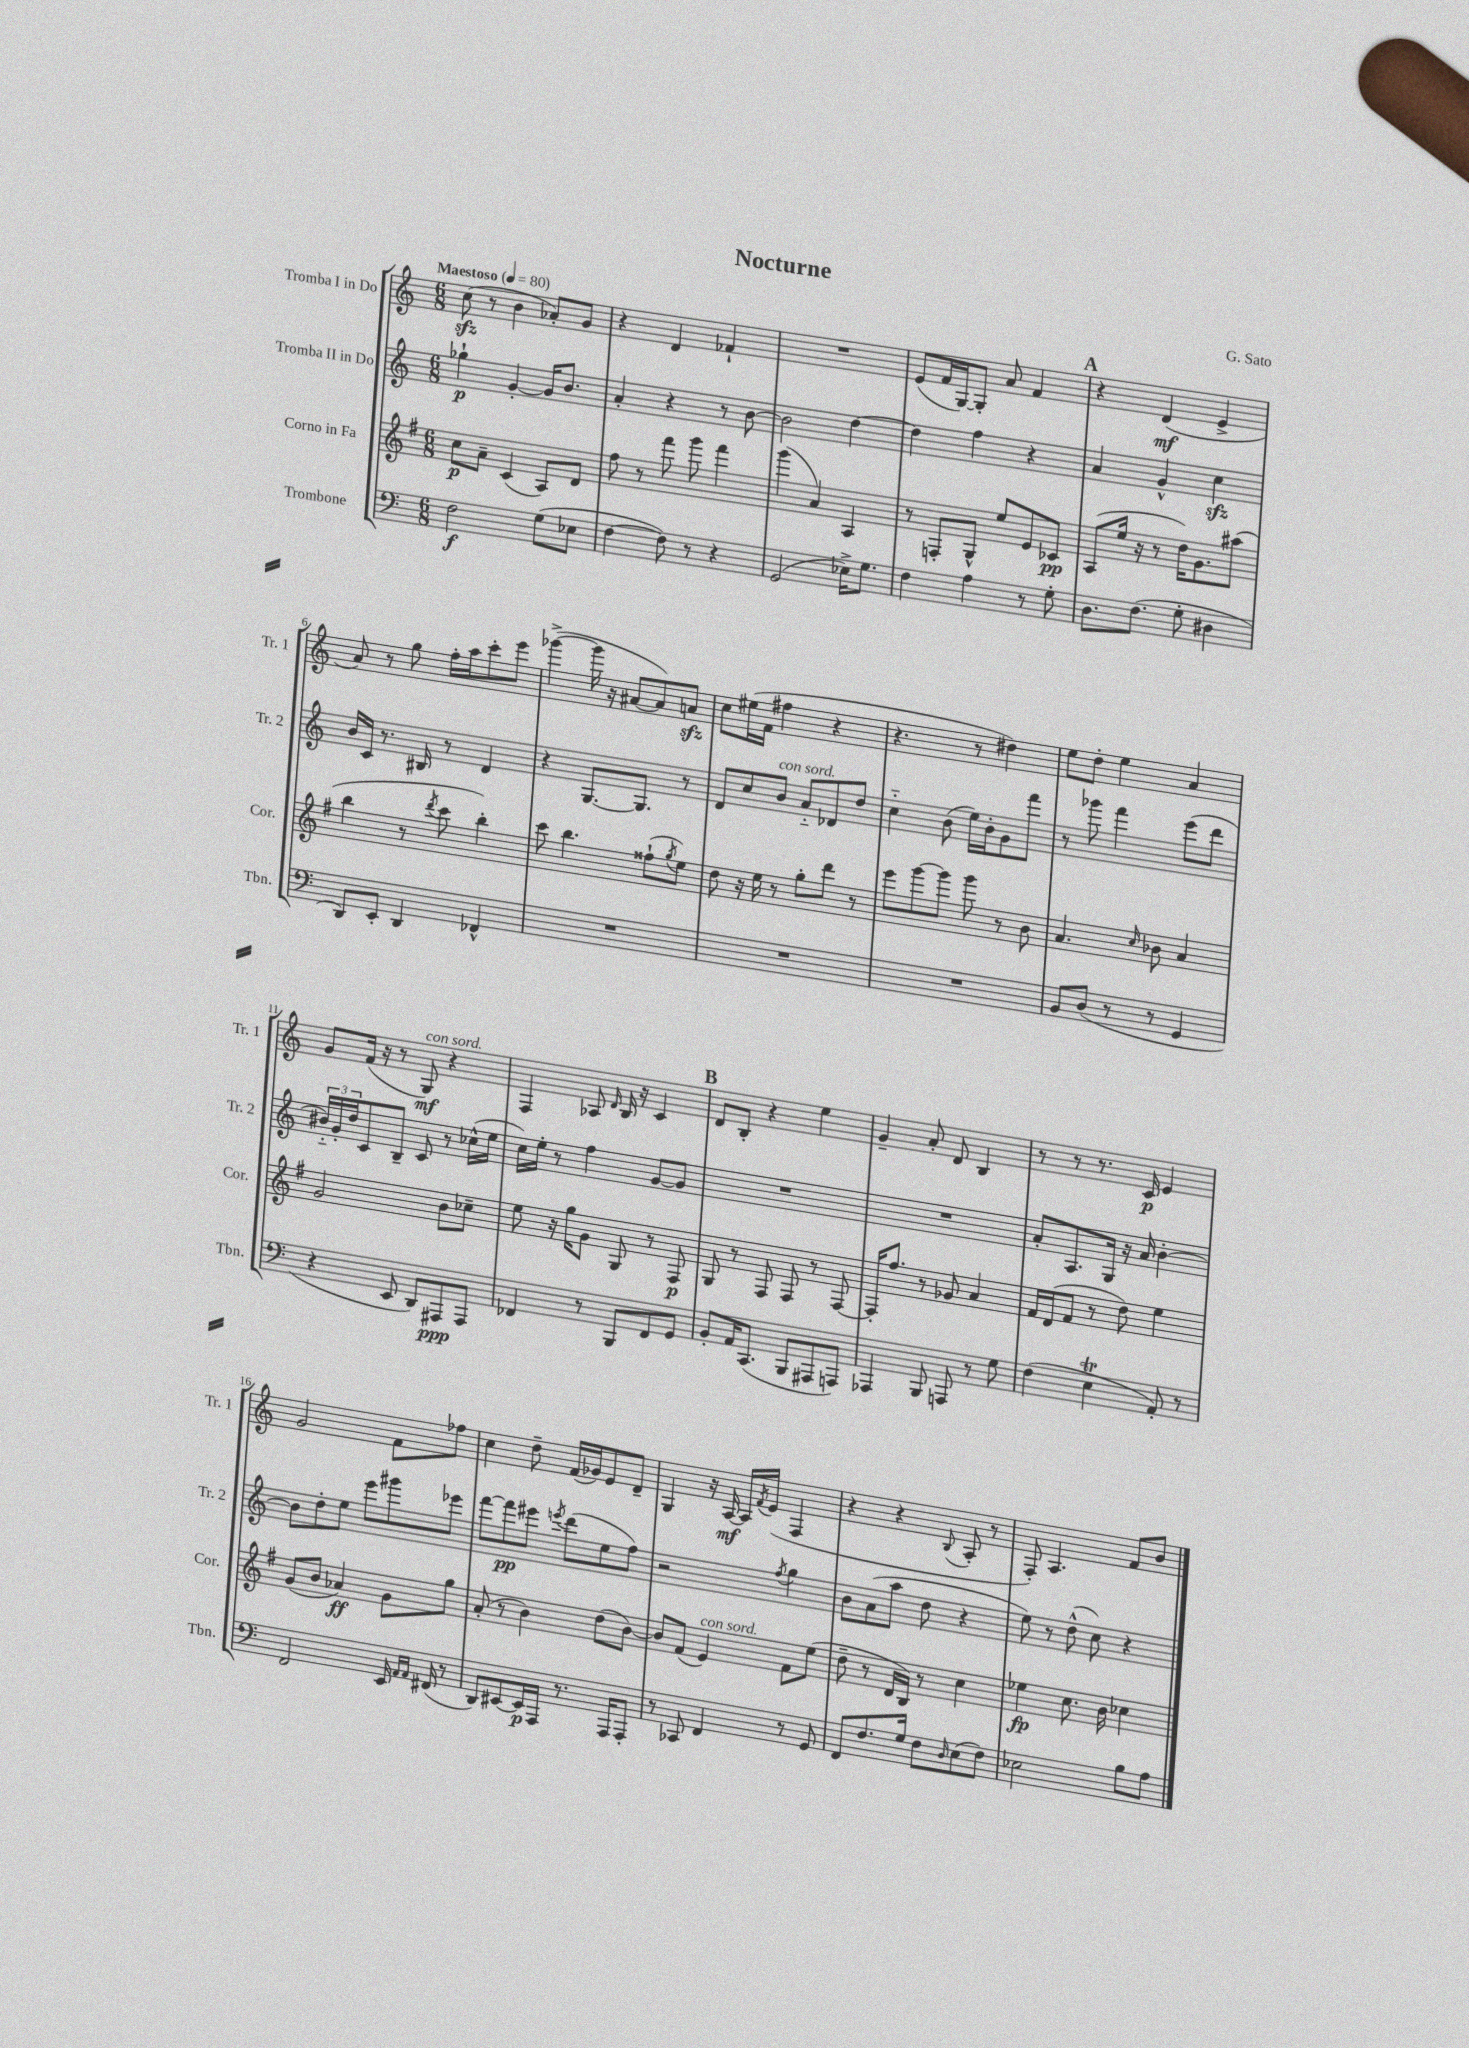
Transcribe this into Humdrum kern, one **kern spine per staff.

**kern	**kern	**kern	**kern
*staff4	*staff3	*staff2	*staff1
*clefF4	*clefG2	*clefG2	*clefG2
*k[]	*k[f#]	*k[]	*k[]
*M6/8	*M6/8	*M6/8	*M6/8
*MM80	*MM80	*MM80	*MM80
2F	8cc	4gg-`	(8cc
.	8a~	.	8r
.	(4c	[4g'	4b
(8G	8A)	16g]	8a-')
.	.	8.b	.
8E-	8d	.	8g
=	=	=	=
[4F	8ff#	4a'	4r
.	8r	.	.
8F])	8fff#	4r	4d
8r	8ggg	.	.
4r	4fff#	8r	4f-`
.	.	[8b	.
=	=	=	=
(2GG	(4ggg	2b]	2.r
.	4a)	.	.
16E-^)	4A	[4dd	.
8.G	.	.	.
=	=	=	=
4F	8r	4dd]	(8e
.	8F'	.	16f
.	.	.	[16G)
4A	8G^^	4ff	8G']
.	8ee	.	8a
8r	8e	4r	4f
8G'	8c-	.	.
=	=	=	=
8.D	(8A	4a	4r
.	16ee	.	.
(8.F	16r	.	.
.	8r	4g^^	(4d
8G'	16dd)	.	.
.	8.g	.	.
4D#	.	4cc	4e^
.	(8aa#	.	.
=	=	=	=
8DD)	4bb	16b	8a)
.	.	16c	.
8EE'	.	8.r	8r
4DD	8r	.	8gg
.	.	16B#	.
.	8qddd	.	.
.	8ccc	8r	16ff'
.	.	.	16aa
4FF-^^	4bb')	4d	8ccc'
.	.	.	8eee
=	=	=	=
2.r	8ccc	4r	([4ggg-^
.	4.bb	.	.
.	.	[8.G	16ggg-]
.	.	.	16r
.	.	.	[8a#
.	.	8.G]	.
.	(8ff##`	.	8a#])
.	8qgg	.	.
.	8ee)	8r	8a
=	=	=	=
2.r	8dd	8d	8cc
.	16r	8cc	(16ee#
.	16ee	.	16f
.	8r	8b	4ff#
.	8gg'	8a'~	.
.	8ddd	8d-	4r
.	8r	8dd	.
=	=	=	=
2.r	8eee	4cc'~	4.r
.	[8ggg	.	.
.	8ggg]	(8b	.
.	8ggg	16ee)	8r
.	.	16b'	.
.	8r	8g	4dd#)
.	8b	8fff	.
=	=	=	=
8BB	4.a	8r	8ee
(8D	.	8ggg-	8dd'
8r	.	4fff	4ee
.	16qqcc	.	.
8r	8b-	.	.
4GG	4a	(8eee	4a
.	.	8ddd	.
=	=	=	=
4r	2g	24b#'~)	8g
.	.	24g'	.
.	.	24dd	.
.	.	8c	(16f
.	.	.	16r
8EE	.	8B~	8r
8DD)	.	8c	8G)
8AAA#	8b	8r	4r
8AAA#	8cc-~	(16cc-^^	.
.	.	16ee	.
=	=	=	=
4FF-	8ee	16cc)	4F
.	.	16ee'	.
.	16r	8r	.
.	16gg	.	.
8r	8g	4ff	8A-
.	.	.	16qqd
8BBB	8G	.	16B
.	.	.	16r
8FF-	8r	[8g	4c
8GG	8F#	8g]	.
=	=	=	=
8BB'	8G	2.r	8d
16AA	8r	.	8B'
(8.CC	.	.	.
.	8F#	.	4r
8BBB	8F#	.	.
8AAA#	8r	.	4ee
8AAA)	[8F#	.	.
=	=	=	=
4AAA-	16F#']	2.r	4g~
.	8.ff#	.	.
8BBB	8r	.	8a'
8AAA	8g-	.	8d
8r	4a	.	4B
8G	.	.	.
=	=	=	=
(4F	16f#	8a'	8r
.	(16d	.	.
.	8f#	8.A	8r
4E	8r	.	8.r
.	.	16G	.
.	8dd)	16r	.
.	.	16a	16c
8AA')	4ee	[4b'	4e
8r	.	.	.
=	=	=	=
2FF	(8g	8b]	2g
.	8b	8dd'	.
.	4a-)	8ee	.
.	.	8eee	.
16EE	8g	8ggg#	8f
16qqAA	.	.	.
16qqAA	.	.	.
(16FF#	.	.	.
8r	8gg	8eee-	8ff-
=	=	=	=
8DD)	(8a'	[8fff	4cc
[8EE#	8r	8fff]	.
16EE#]	4b)	8eee#	8dd~
16AAA	.	.	.
.	.	8qeee	.
8.r	.	(8ddd	(16f
.	.	.	16g-)
.	(8dd	8ee	8e
16AAA	.	.	.
8AAA'	[8b)	8ff)	8d~
=	=	=	=
8r	8b]	2r	4G
8CC-	(8f#	.	.
4FF	4e)	.	16r
.	.	.	[16A
.	.	.	16A]
.	.	.	8qf
.	.	.	(16e
.	.	8qff	.
8r	8f#	4gg	4F
8GG	(8ee	.	.
=	=	=	=
8FF	8dd~	8b	4r
8.F	8r	(8a	.
.	16d	8aa	4r
16G	16B)	.	.
8F	8r	8dd	.
16qqD	.	.	8qqB
(8E	4cc	4r	8A'
8F)	.	.	8r
=	=	=	=
2E-	4ee-	8ee)	8F')
.	.	8r	4.A
.	8.cc	(8dd^^	.
.	.	8cc)	.
.	16b	.	.
8B	4cc-	4r	8f
8A	.	.	8b
==	==	==	==
*-	*-	*-	*-
